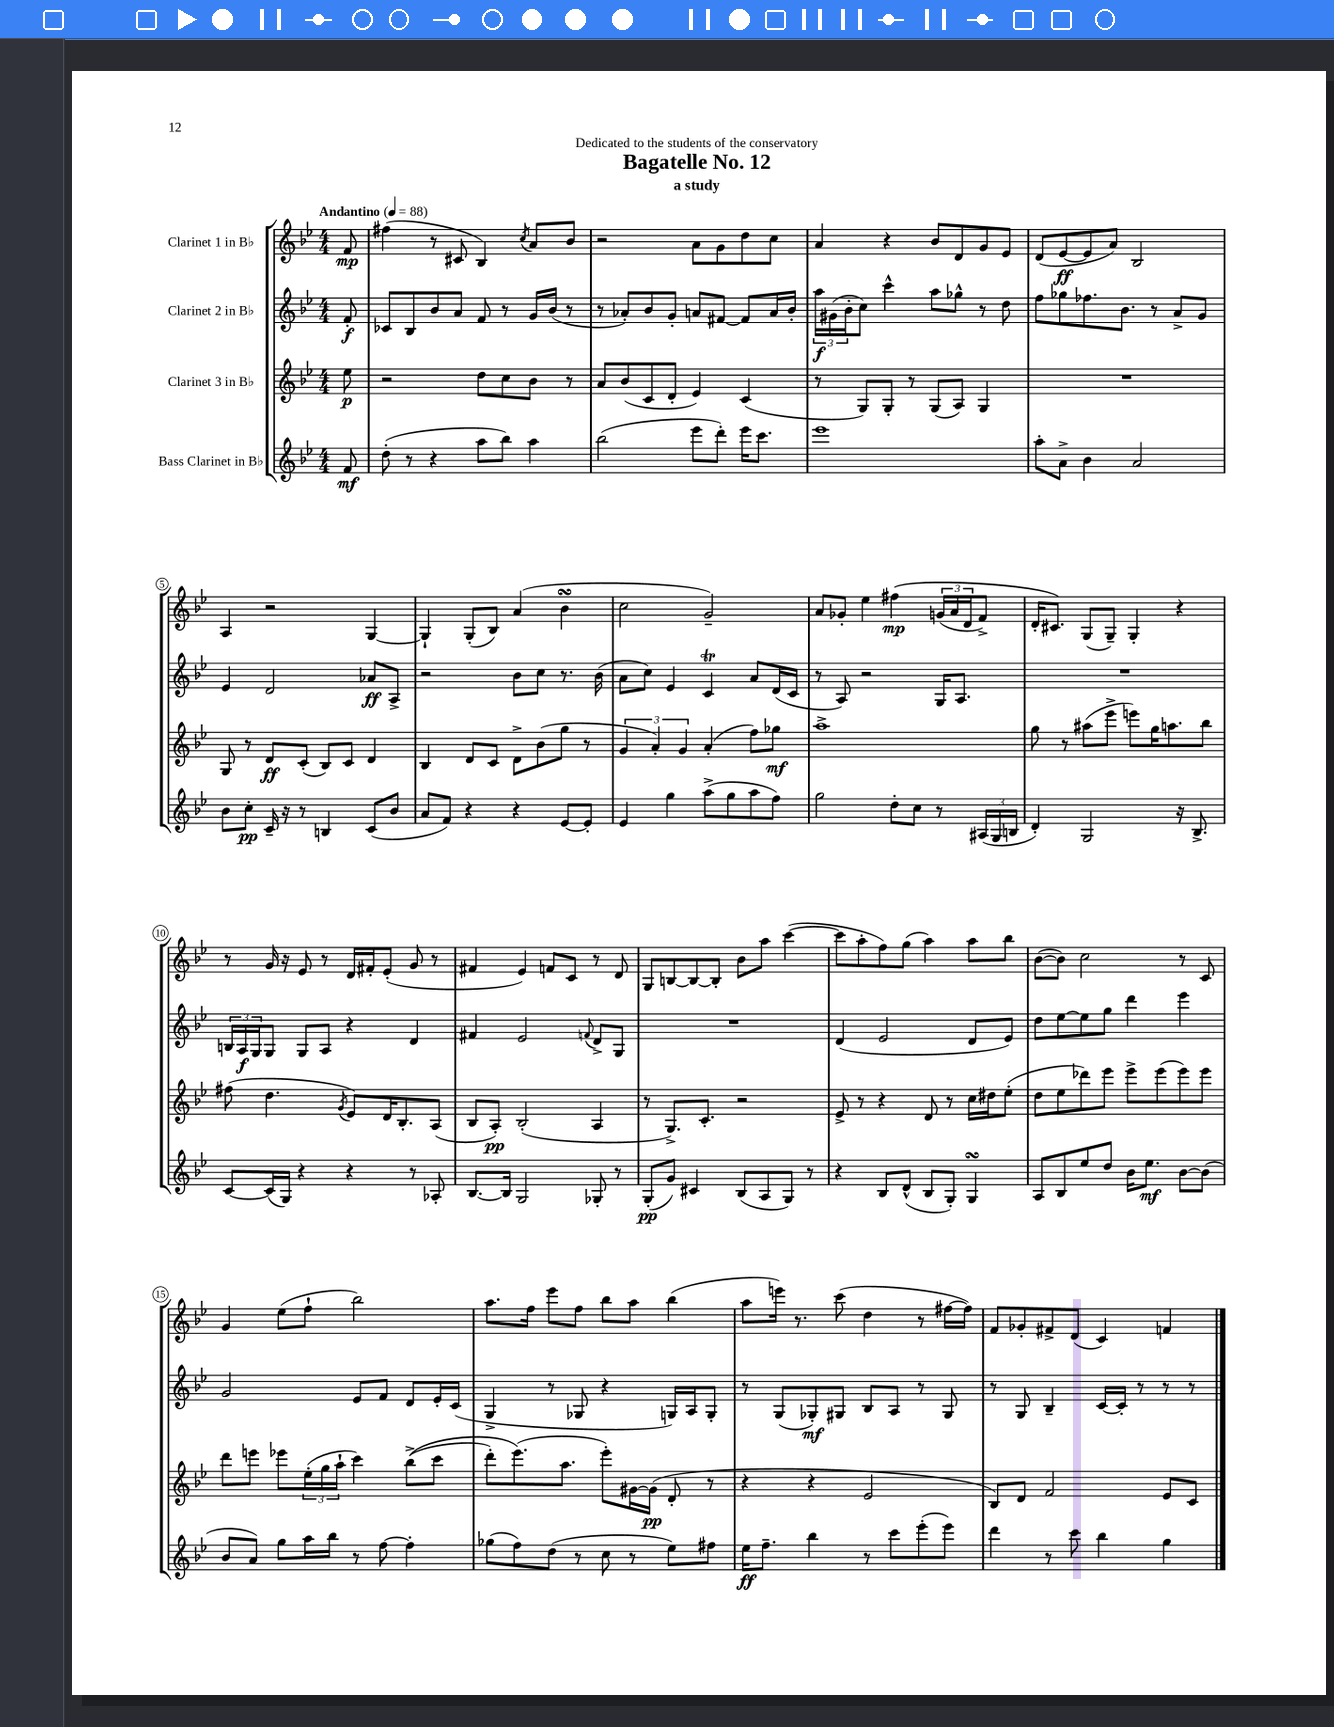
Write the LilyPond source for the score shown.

\header { title = "Bagatelle No. 12" subtitle = "a study" dedication = "Dedicated to the students of the conservatory" }
<<
\new StaffGroup <<
\new Staff = "s0" \with { instrumentName = "Clarinet 1 in Bb" } {
    \clef treble \key bes \major \numericTimeSignature \time 4/4 \partial 8 \tempo "Andantino" 4 = 88
    f'8\mp |
    fis''4( r8 cis'8 bes4) \acciaccatura { c''8 } a'8 bes'8 |
    r2 a'8 g'8 d''8 c''8 |
    a'4 r4 bes'8 d'8 g'8 ees'8 |
    d'8( ees'8~\ff ees'8 a'8) bes2 |
    a4 r2 g4~ |
    g4-! g8-.( bes8) a'4( bes'4\turn |
    c''2 g'2--) |
    a'8 ges'8-. ees''4 fis''4\mp\( \tuplet 3/2 { g'16( a'16 d'16 } f'8->) |
    d'16-. cis'8.\) g8( g8--) g4-. r4 |
    r8 g'16 r16 ees'8 r8 d'16 fis'16-. ees'8-.( g'8 r8 |
    fis'4 ees'4) f'8 c'8 r8 d'8 |
    g8 b8~ b8~ b8-. bes'8 a''8 c'''4~( |
    c'''8 a''8-. f''8) g''8( a''4) a''8 bes''8 |
    bes'8~( bes'8) c''2 r8 c'8 |
    g'4 ees''8( f''8-! bes''2) |
    a''8. f''16 ees'''8 f''8 bes''8 a''8 bes''4( |
    a''8 e'''16) r8. c'''8( d''4 r8 fis''16~ fis''16) |
    f'8 ges'8-. fis'8-> d'8( c'4) f'4 \bar "|." |
}
\new Staff = "s1" \with { instrumentName = "Clarinet 2 in Bb" } {
    \clef treble \key bes \major \numericTimeSignature \time 4/4 \partial 8
    f'8-.\f |
    ces'8 bes8 bes'8 a'8 f'8 r8 g'16 bes'16( r8 |
    r8 aes'8-.) bes'8 g'8-. a'8 fis'8~ fis'8 a'16 bes'16-. |
    \tuplet 3/2 { a''16\f gis'16( bes'16-. } c''8) c'''4-^ a''8 ges''8-^ r8 d''8 |
    f''8 ges''8 fes''8. bes'8. r8 a'8-> g'8 |
    ees'4 d'2 aes'8\ff a8-> |
    r2 bes'8 c''8 r8. bes'16( |
    a'8 c''8) ees'4 c'4\trill a'8 d'16( c'16 |
    r8 a8) r2 g16 a8. |
    R1 |
    \tuplet 3/2 { b16 a16\f g16 } g8 g8 a8 r4 d'4 |
    fis'4 ees'2 \appoggiatura { f'8 } d'8-> g8 |
    R1 |
    d'4( ees'2 d'8 ees'8) |
    d''8 ees''8~ ees''8 g''8 d'''4 ees'''4 |
    g'2 ees'8 f'8 d'8 ees'16-. c'16( |
    g4-> r8 ges8 r4 g16) a16 g8-. |
    r8 g8( ges8-.\mf) gis8 bes8 a8 r8 gis8 |
    r8 g8 bes4-- c'16~ c'16-. r8 r8 r8 \bar "|." |
}
\new Staff = "s2" \with { instrumentName = "Clarinet 3 in Bb" } {
    \clef treble \key bes \major \numericTimeSignature \time 4/4 \partial 8
    ees''8\p |
    r2 d''8 c''8 bes'8 r8 |
    a'8 bes'8( c'8 d'8-. ees'4) c'4( |
    r8 g8) g8-. r8 g8( a8) g4 |
    R1 |
    g8 r8 d'8\ff c'8-.( bes8) c'8 d'4 |
    bes4 d'8 c'8 d'8-> bes'8( g''8 r8 |
    \tuplet 3/2 { g'4 a'4-.) g'4 } a'4-.( f''8) ges''8\mf |
    a''1-> |
    g''8 r8 ais''8( ees'''8-> e'''8) g''16 a''8. bes''8 |
    fis''8( d''4. \acciaccatura { g'8 } ees'8) d'16 bes8.-. a8( |
    bes8 a8-.\pp) bes2-.( a4 |
    r8 g8.->) c'8.-. r2 |
    ees'8-> r8 r4 d'8 r8 c''16 dis''16 ees''8-.( |
    d''8 ees''8 des'''8) ees'''8 ees'''8-> ees'''8( ees'''8) ees'''8 |
    d'''8 e'''8 ees'''8 \tuplet 3/2 { ees''16-.( g''16 a''16-! } c'''4) bes''8->(\( c'''8 |
    d'''8-.) ees'''8.(\) a''8. ees'''8-.) gis'16~ gis'16\pp( d'8-. r8 |
    r4 r4 ees'2 |
    bes8) d'8 f'2 ees'8 c'8 \bar "|." |
}
\new Staff = "s3" \with { instrumentName = "Bass Clarinet in Bb" } {
    \clef treble \key bes \major \numericTimeSignature \time 4/4 \partial 8
    f'8\mf |
    d''8-.( r8 r4 a''8 bes''8) a''4 |
    bes''2( ees'''8 d'''8-.) ees'''16 c'''8. |
    ees'''1 |
    a''8-. a'8-> bes'4 a'2 |
    bes'8 c''8-.\pp c'16-- r16 r8 b4 c'8( bes'8 |
    a'8 f'8) r4 r4 ees'8~ ees'8-. |
    ees'4 g''4 a''8->( g''8 a''8 f''8) |
    g''2 d''8-. c''8 r8 \tuplet 3/2 { ais16( g16 b16 } |
    d'4-.) g2 r16 bes8.-> |
    c'8~ c'16( g16) r4 r4 r8 aes8-. |
    bes8.~ bes16 g2 ges8-. r8 |
    g8-.\pp( g'8) cis'4 bes8( a8 g8) r8 |
    r4 bes8 d'8-^( bes8 g8-.) g4\turn |
    a8 bes8 ees''8 d''8 bes'16 ees''8.\mf bes'8~ bes'8( |
    bes'8 a'8) g''8 a''16 bes''16 r8 f''8~ f''4-. |
    ges''8( f''8) d''8( r8 c''8 r8 ees''8) fis''8 |
    ees''16\ff f''8.-- bes''4 r8 c'''8 ees'''8-.( ees'''8) |
    d'''4 r8 c'''8 bes''4 g''4 \bar "|." |
}
>>
>>
\layout { \context { \Score \override BarNumber.stencil = #(make-stencil-circler 0.1 0.3 ly:text-interface::print) } }
